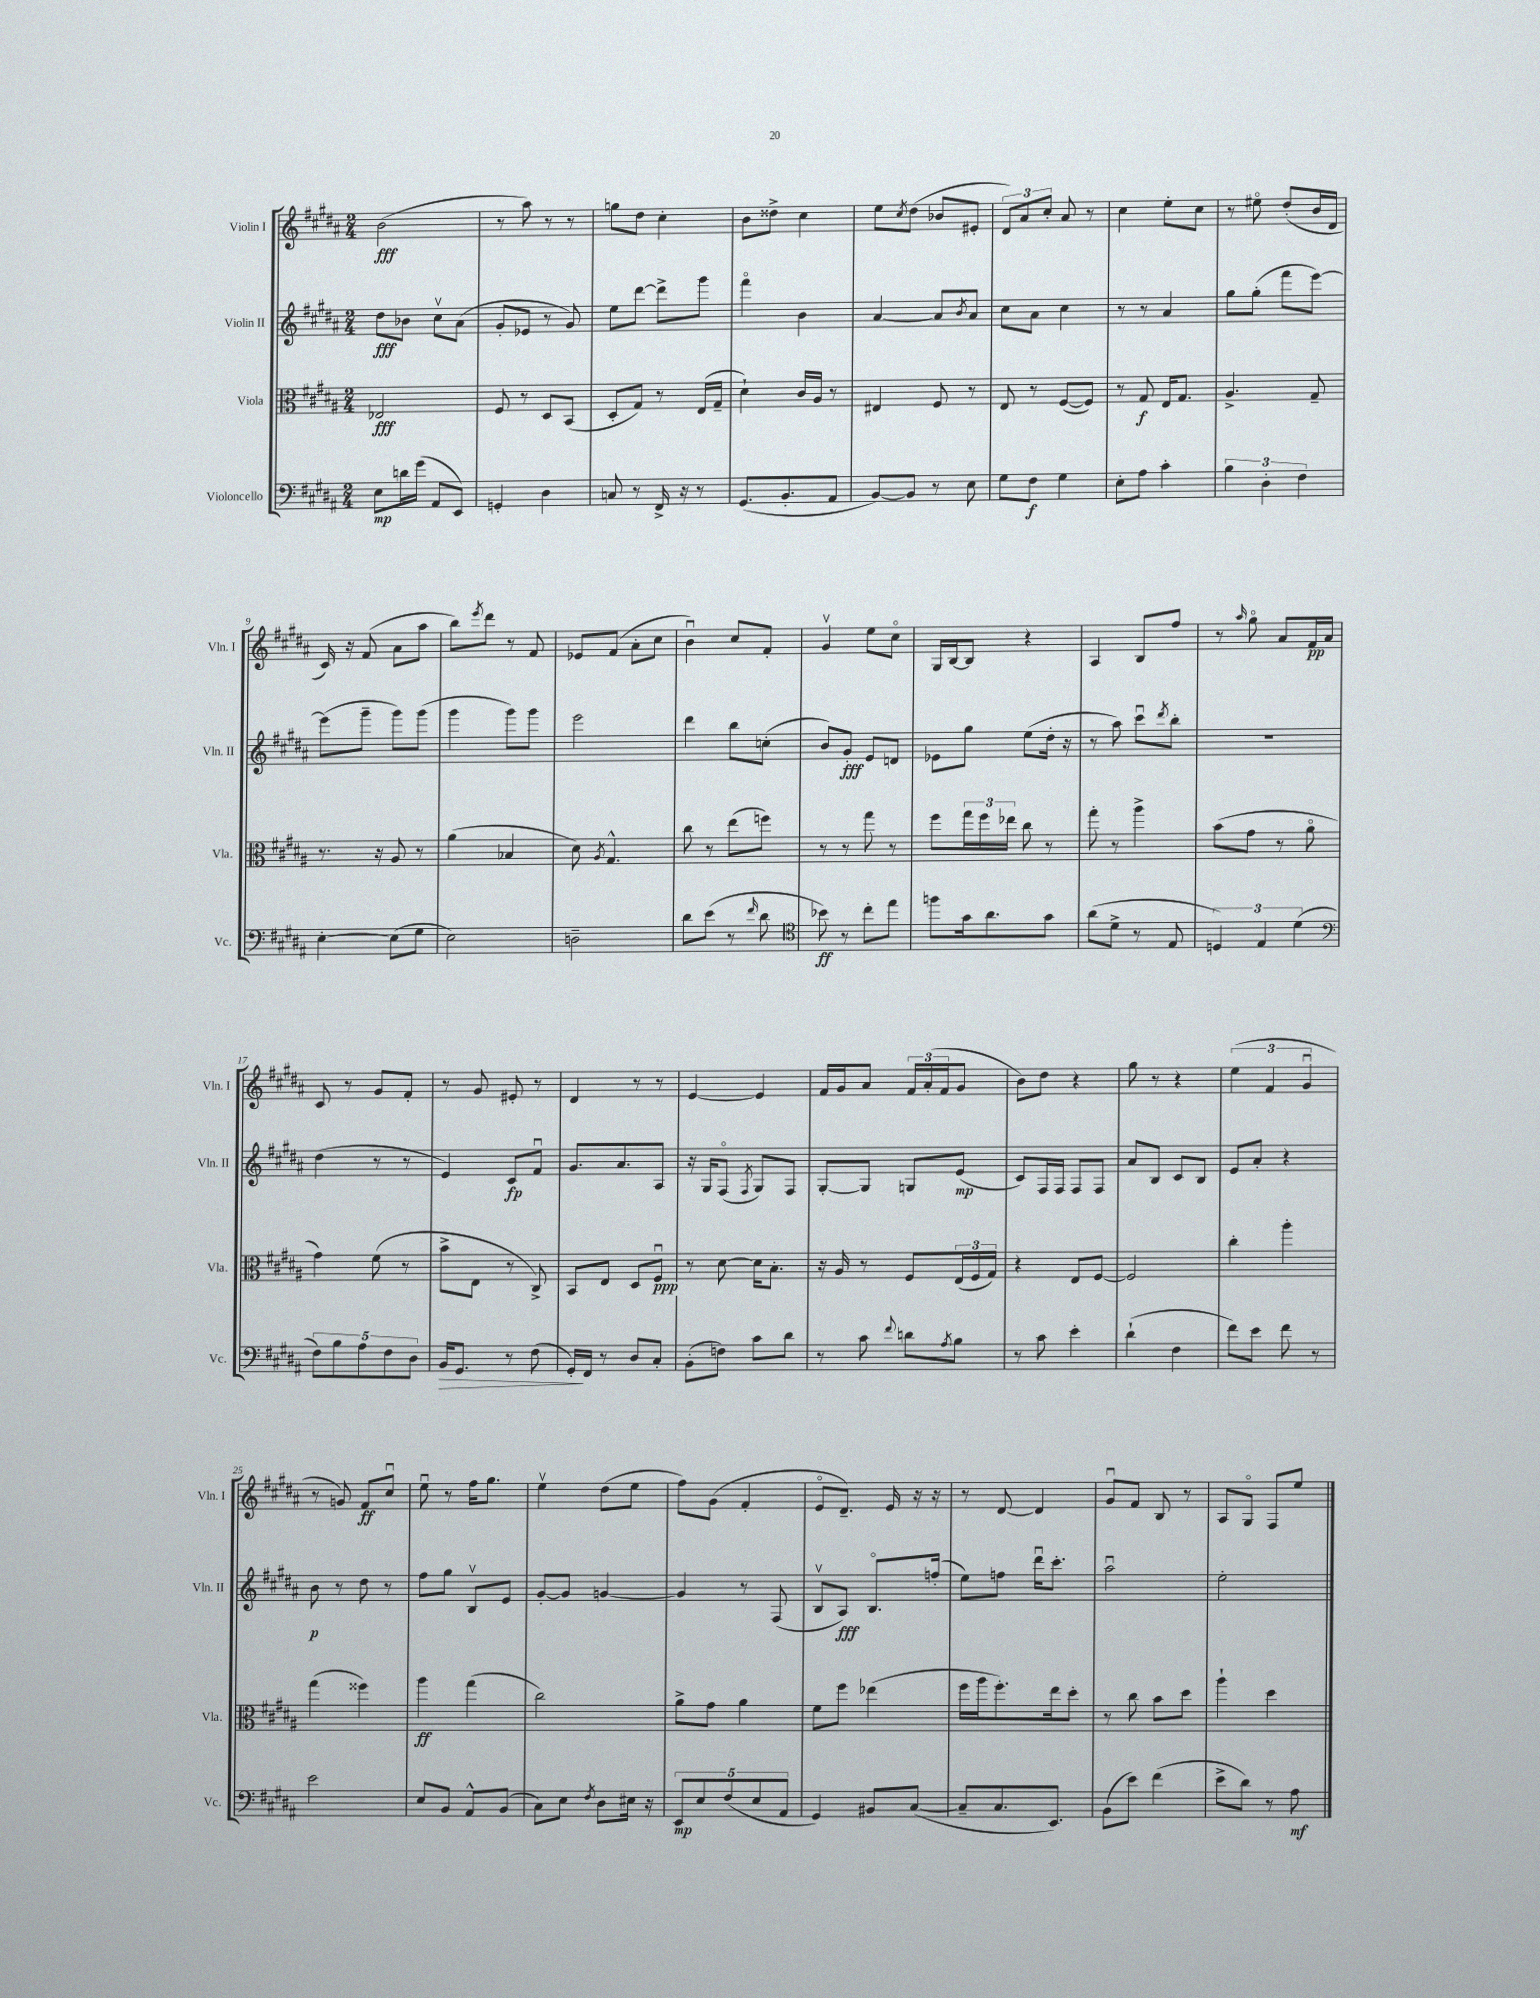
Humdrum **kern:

**kern	**kern	**kern	**kern
*staff4	*staff3	*staff2	*staff1
*clefF4	*clefC3	*clefG2	*clefG2
*k[f#c#g#d#a#]	*k[f#c#g#d#a#]	*k[f#c#g#d#a#]	*k[f#c#g#d#a#]
*M2/4	*M2/4	*M2/4	*M2/4
8E\L	2E-/	8dd#\L	(2b\
16d\L	.	8b-\J	.
(16g#\JJ	.	.	.
8AA#/L	.	8cc#v\L	.
8EE/J)	.	(8a#\J	.
=	=	=	=
4GG'/	8F#/	8g#'/L	8r
.	8r	8e-/J	8aa#\)
4D#\	8D#/L	8r	8r
.	(8BB/J	8g#/)	8r
=	=	=	=
8C/	8D#'/L	8ee\L	8gg\L
8r	8G#/J)	[8ddd#\J	8dd#\J
16FF#^/	8r	8ddd#^\]L	4cc#'\
16r	.	.	.
8r	(16E/LL	8ggg#\J	.
.	16G#~/JJ	.	.
=	=	=	=
(8.GG#/L	4d#`\)	4fff#o\	8b\L
.	.	.	8dd##^\J
8.BB'/	.	.	.
.	16c#/LL	4b\	4cc#\
.	16A#/JJ	.	.
8AA#/J	8r	.	.
=	=	=	=
[8BB/L)	4E#/	[4a#/	8ee\L
.	.	.	8qcc#/
8BB/]J	.	.	(8dd#\J
8r	8F#/	8a#/]L	8b-/L
.	.	8qb/	.
8E\	8r	8a#/J	8e#'/J
=	=	=	=
8G#\L	8E/	8cc#\L	12d#/L)
.	.	.	12a#/
8F#\J	8r	8a#\J	.
.	.	.	12cc#'/J
4G#\	([8F#/L	4cc#\	8a#/
.	8F#/]J)	.	8r
=	=	=	=
8E'\L	8r	8r	4cc#\
8A#\J	8G#/	8r	.
4c#'\	16E/LK	4a#/	8ee'\L
.	8.G#/J	.	.
.	.	.	8cc#\J
=	=	=	=
6B\	4.A#^/	8gg#\L	8r
.	.	(8gg#'\J	8ee#o\
6D#'\	.	.	.
.	.	8fff#\L	(8dd#'/L
6F#\	.	.	.
.	8G#~/	[8eee\J)	16b/L
.	.	.	16d#/JJ
=	=	=	=
[4E'\	8.r	(8eee\]L	16c#/)
.	.	.	16r
.	.	8ggg#~\J	(8f#/
.	16r	.	.
(8E\]L	8A#/	8ggg#\L)	8a#\L
8G#\J	8r	(8ggg#\J	8aa#\J
=	=	=	=
2E\)	(4a#\	4ggg#\	8bb\L)
.	.	.	8qeee/
.	.	.	8ddd#\J
.	4B-/	8ggg#\L)	8r
.	.	8ggg#\J	8f#/
=	=	=	=
2D~\	8d#\)	2eee\	8e-/L
.	8qA#/	.	.
.	4.G#^^/	.	(8f#/J
.	.	.	8a#'\L
.	.	.	8cc#\J
=	=	=	=
8d#\L	8cc#\	4ddd#\	4bu\)
(8e\J	8r	.	.
8r	(8ee\L	8bb\L	8cc#/L
16qqf#/	.	.	.
8d#\	8ff\J)	(8cc'\J	8f#'/J
=	=	=	=
*clefC4	*	*	*
8b-\)	8r	8b/L)	4g#v/
8r	8r	8g#'/J	.
8cc#'\L	8gg#\	8e/L	8ee\L
8ee\J	8r	8d/J	8cc#o\J
=	=	=	=
8ff\L	8ff#\L	8e-\L	16G#/LL
.	.	.	[16B/J
16g#\k	24gg#\L	8gg#\J	8B/]J
.	24ff#\	.	.
8.a#\	.	.	.
.	24ee-\JJ	.	.
.	8cc#\	(8ee\L	4r
8g#\J	8r	16dd#'\Jk	.
.	.	16r	.
=	=	=	=
(8a#\L	8gg#'\	8r	4A#/
8d#^\J	8r	8aa#\)	.
8r	4aa#^\	8ccc#u\L	8B/L
.	.	8qddd#/	.
8E/	.	8bb'\J	8ff#/J
=	=	=	=
6D/)	(8b\L	2r	8r
.	.	.	16qqaa#/
.	8g#\J	.	8gg#o\
6E/	.	.	.
.	8r	.	8a#/L
(6d#\	.	.	.
.	8a#o\	.	16f#/L
.	.	.	16a#/JJ
=	=	=	=
*clefF4	*	*	*
10F#\L)	4g#\)	(4dd#\	8c#/
10B\	.	.	.
.	.	.	8r
10A#\	.	.	.
.	(8f#\	8r	8g#/L
10F#\	.	.	.
.	8r	8r	8f#'/J
10D#\J	.	.	.
=	=	=	=
16BB/LK	8b^\L	4e/)	8r
8.GG#/J	.	.	.
.	8E\J	.	8g#/
8r	8r	8c#/L	8e#'/
(8F#\	8C#^/)	8f#u/J	8r
=	=	=	=
16GG#'/LL)	8BB/L	8.g#/L	4d#/
16FF#/JJ	.	.	.
8r	8E/J	.	.
.	.	8.a#/	.
8D#/L	8D#/L	.	8r
8C#'/J	8F#u/J	8A#/J	8r
=	=	=	=
(8BB'\L	8r	16r	[4e/
.	.	16G#/LK	.
8F\J)	[8d#\	(8F#o/J	.
.	.	8qF#/	.
8c#\L	16d#\]LK	8G#/L)	4e/]
.	8.B'\J	.	.
8d#\J	.	8F#/J	.
=	=	=	=
8r	16r	[8G#'/L	16f#/LL
.	16A#/	.	16g#/J
8c#\	8r	8G#/]J	8a#/J
8qqf#/	.	.	.
8d\L	8F#/L	8G/L	24f#/LL
.	.	.	(24a#'/
.	.	.	24f#/J
8qA#/	.	.	.
8B\J	(24E/L	(8e/J	8g#/J
.	24F#/	.	.
.	24G#/JJ)	.	.
=	=	=	=
8r	4r	8c#/L)	8b\L)
8c#\	.	16F#/L	8dd#\J
.	.	16F#/JJ	.
4e'\	8E/L	8F#/L	4r
.	[8F#/J	8F#/J	.
=	=	=	=
(4d#`\	2F#/]	8a#/L	8gg#\
.	.	8B/J	8r
4F#\	.	8c#/L	4r
.	.	8B/J	.
=	=	=	=
8f#\L)	4cc#'\	8e/L	(6ee\
8e\J	.	8a#'/J	.
.	.	.	6f#/
8f#\	4aa#'\	4r	.
.	.	.	6g#u/
8r	.	.	.
=	=	=	=
2e\	(4gg#\	8b\	8r
.	.	8r	8g/)
.	4ff##\)	8dd#\	8f#/L
.	.	8r	8cc#u/J
=	=	=	=
8E/L	4aa#\	8ff#\L	8eeu\
8BB/J	.	8gg#\J	8r
8AA#^^/L	(4gg#\	8Bv/L	16ff#\LK
.	.	.	8.gg#\J
(8BB/J	.	8e/J	.
=	=	=	=
8C#\L)	2cc#\)	[8g#'/L	4eev\
8E\J	.	8g#/]J	.
8qF#/	.	.	.
8D#\L	.	[4g/	(8dd#\L
16E#\Jk	.	.	8ee\J
16r	.	.	.
=	=	=	=
10EE/L	8a#^\L	4g/]	8ff#\L)
10E/	.	.	.
.	8g#\J	.	(8g#\J
(10F#/	.	.	.
.	4a#\	8r	4f#'/
10E/	.	.	.
.	.	(8F#/	.
10AA#/J	.	.	.
=	=	=	=
4GG#/)	8f#\L	8Bv/L	8eo/L
.	8ff#\J	8A#/J)	8.d#~/J)
8BB#/L	(4ee-\	8.Bo/L	.
.	.	.	16e/
([8C#/J	.	.	16r
.	.	(16ff'/Jk	16r
=	=	=	=
8C#~/]L	16ff#\LL	8ee\L)	8r
.	16aa#\J	.	.
8.C#/	8.ff#'\)	8ff\J	[8d#/
.	.	16ddd#u\LK	4d#/]
8.EE/J)	16ee\k	8.ccc#'\J	.
.	8dd#'\J	.	.
=	=	=	=
(8BB\L	8r	2aa#u\	8g#u/L
8e\J)	8cc#\	.	8f#/J
(4f#\	8b\L	.	8B/
.	8dd#\J	.	8r
=	=	=	=
8e^\L	4aa#`\	2ee'\	8A#/L
8d#\J)	.	.	8G#o/J
8r	4dd#\	.	8F#/L
8A#\	.	.	8ee/J
==	==	==	==
*-	*-	*-	*-
